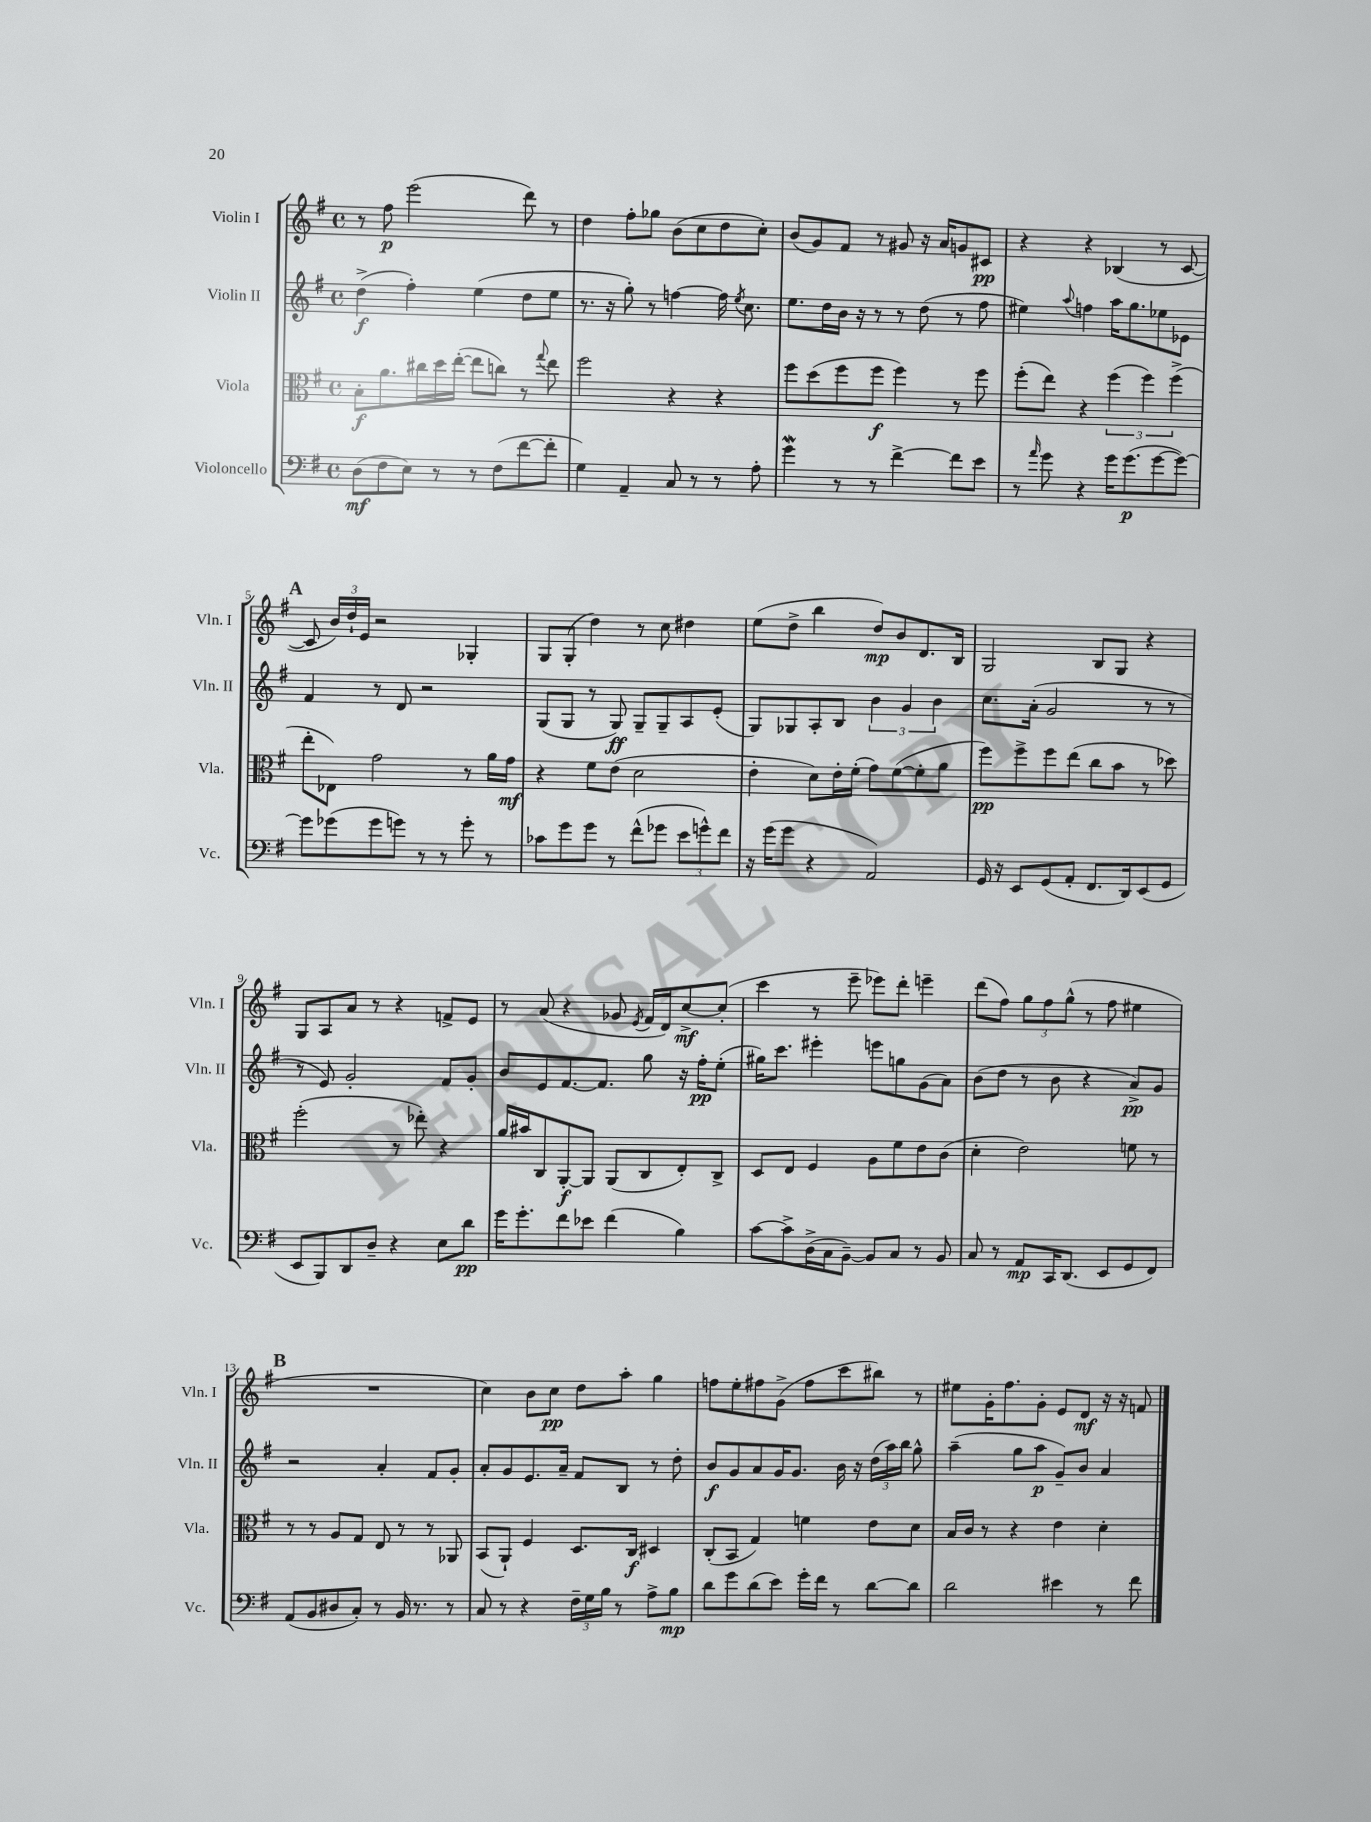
<<
\new StaffGroup <<
\new Staff = "s0" \with { instrumentName = "Violin I" shortInstrumentName = "Vln. I" } {
    \clef treble \key g \major \defaultTimeSignature \time 4/4
    \autoBeamOff r8 fis''8\p e'''2( d'''8) r8 |
    d''4 fis''8[-. ges''8] b'8[( c''8 d''8 c''8]-.) |
    b'8[( g'8) fis'8] r8 gis'8 r16 a'16[ g'8 cis'8]\pp |
    r4 r4 bes4( r8 c'8~ |
    \mark \markup { \bold "A" } c'8 \tuplet 3/2 { b'16[) d''16-! e'16] } r2 ges4-. |
    g8[ g8]-.( d''4) r8 c''8 dis''4 |
    e''8[( d''8]-> b''4 d''8[\mp) b'8 d'8. b16] |
    g2 b8[ g8] r4 |
    g8[ a8 a'8] r8 r4 f'8[-> e'8] |
    r8 a'8( r4 ges'8 \acciaccatura { e'8 } fis'16[ d'16) c''8~->\mf c''8]-.( |
    c'''4 r8 e'''8-- ees'''8[) d'''8]-. e'''4-- |
    d'''8[( fis''8]) \tuplet 3/2 { g''8[ fis''8 g''8]-^( } r8 fis''8 eis''4 |
    \mark \markup { \bold "B" } R1 |
    c''4) b'8[ c''8]\pp d''8[ a''8]-. g''4 |
    f''8[ e''8-. fis''8 g'8]->( fis''8[ c'''8 bis''8]) r8 |
    eis''8[ g'16-. fis''8. g'8]-. e'8[ d'8]\mf r16 r16 f'8 \bar "|." |
}
\new Staff = "s1" \with { instrumentName = "Violin II" shortInstrumentName = "Vln. II" } {
    \clef treble \key g \major \defaultTimeSignature \time 4/4
    \autoBeamOff d''4->\f( fis''4-.) e''4( d''8[ e''8] |
    r8. r16 g''8-.) r8 f''4~ f''16 \acciaccatura { e''8 } c''8. |
    e''8.[ d''16 b'16] r16 r8 r8 d''8( r8 fis''8 |
    eis''4) \appoggiatura { a''8 } f''4 a''16[ g''8. ees''8 ees'8] |
    \mark \markup { \bold "A" } fis'4 r8 d'8 r2 |
    g8[( g8] r8 g8\ff) g8[-- g8-- a8 e'8]-.( |
    g8[) ges8 a8-. b8] \tuplet 3/2 { b'4 g'4 b'4 } |
    c''8.[ a'16]-.( g'2 r8 r8 |
    r8 e'8) g'2-. fis'8[ g'8]-. |
    b'8[ e'8 fis'8.~ fis'8.] g''8 r16 fis''16[-.\pp e''8]-.( |
    gis''16[) c'''8.] eis'''4-. e'''8[ g''8 g'8( a'8]) |
    b'8[( d''8] r8 b'8 r4 a'8[->\pp) g'8] |
    \mark \markup { \bold "B" } r2 a'4-. fis'8[ g'8]-. |
    a'8[-. g'8 e'8. a'16]-- fis'8[ b8] r8 d''8-. |
    b'8[\f g'8 a'8 g'16 g'8.] b'16 r16 \tuplet 3/2 { d''16[( a''16) b''16] } g''8-^ |
    a''4--( g''8[ a''8]\p g'8[--) b'8] a'4 \bar "|." |
}
\new Staff = "s2" \with { instrumentName = "Viola" shortInstrumentName = "Vla." } {
    \clef alto \key g \major \defaultTimeSignature \time 4/4
    \autoBeamOff b8[-.\f a'8. cis''16 d''16 e''16]~-.( e''8[ c''8]) r8 \appoggiatura { g''8 } e''8 |
    fis''2 r4 r4 |
    fis''8[ d''8( fis''8 fis''8]\f fis''4) r8 fis''8 |
    fis''8[-.( e''8]) r4 \tuplet 3/2 { fis''4( fis''4) fis''4->( } |
    \mark \markup { \bold "A" } e''8[-. ees8]) g'2 r8 a'16[ g'16]\mf |
    r4 fis'8[ e'8]( d'2 |
    e'4-. d'8[) e'16-. fis'16]-.( g'8[) fis'8~( fis'8-. a'8] |
    fis''8[\pp) fis''8-> fis''8 e''8]( c''8[ b'8] r8 des''8) |
    fis''2-.( r8 ees''8-.) r4 |
    a'16[ bis'16 c8 a,8~-.\f a,8] a,8[( c8 e8-.) c8]-> |
    d8[ e8] fis4 a8[ fis'8 e'8 c'8]( |
    d'4-. e'2) f'8 r8 |
    \mark \markup { \bold "B" } r8 r8 a8[ g8] e8 r8 r8 aes,8 |
    b,8[( a,8]-!) fis4 d8.[ c16]\f dis4 |
    c8[-.( b,8] g4) f'4 e'8[ d'8] |
    b16[ c'16] r8 r4 e'4 d'4-. \bar "|." |
}
\new Staff = "s3" \with { instrumentName = "Violoncello" shortInstrumentName = "Vc." } {
    \clef bass \key g \major \defaultTimeSignature \time 4/4
    \autoBeamOff d8[\mf( fis8 e8]) r8 r8 fis8[( fis'8~ fis'8]-. |
    g4) a,4-- c8 r8 r8 a8-. |
    g'4\mordent r8 r8 fis'4~-> fis'8[ e'8] |
    r8 \grace { a'16 } g'8 r4 g'16[ g'8.\p( g'8~ g'8]~) |
    \mark \markup { \bold "A" } g'8[ ges'8( ges'8 g'8]) r8 r8 g'8-. r8 |
    ces'8[ g'8 g'8] r8 fis'8[-^( ges'8] \tuplet 3/2 { e'8[ g'8-^) fis'8] } |
    r16 g'16[( g'8] r4 a,2) |
    g,16 r16 e,8[ g,8( a,8]-. fis,8.[ d,16) e,8( g,8] |
    e,8[ b,,8) d,8 d8]-- r4 e8[ d'8]\pp |
    g'16[ g'8.-. fis'8 ees'8] fis'4( b4) |
    c'8[~ c'8-> d16->( c16 b,8]~--) b,8[ c8] r8 b,8 |
    c8 r8 a,8[\mp c,16 d,8.]( e,8[ g,8 fis,8]) |
    \mark \markup { \bold "B" } a,8[( b,8 dis8 c8]-.) r8 b,16 r8. r8 |
    c8 r8 r4 \tuplet 3/2 { fis16[-- g16 b16] } r8 a8[-> b8]\mp |
    d'8[ g'8 d'8( e'8]) g'16[-. fis'16] r8 d'8[~ d'8] |
    d'2 eis'4 r8 fis'8 \bar "|." |
}
>>
>>
